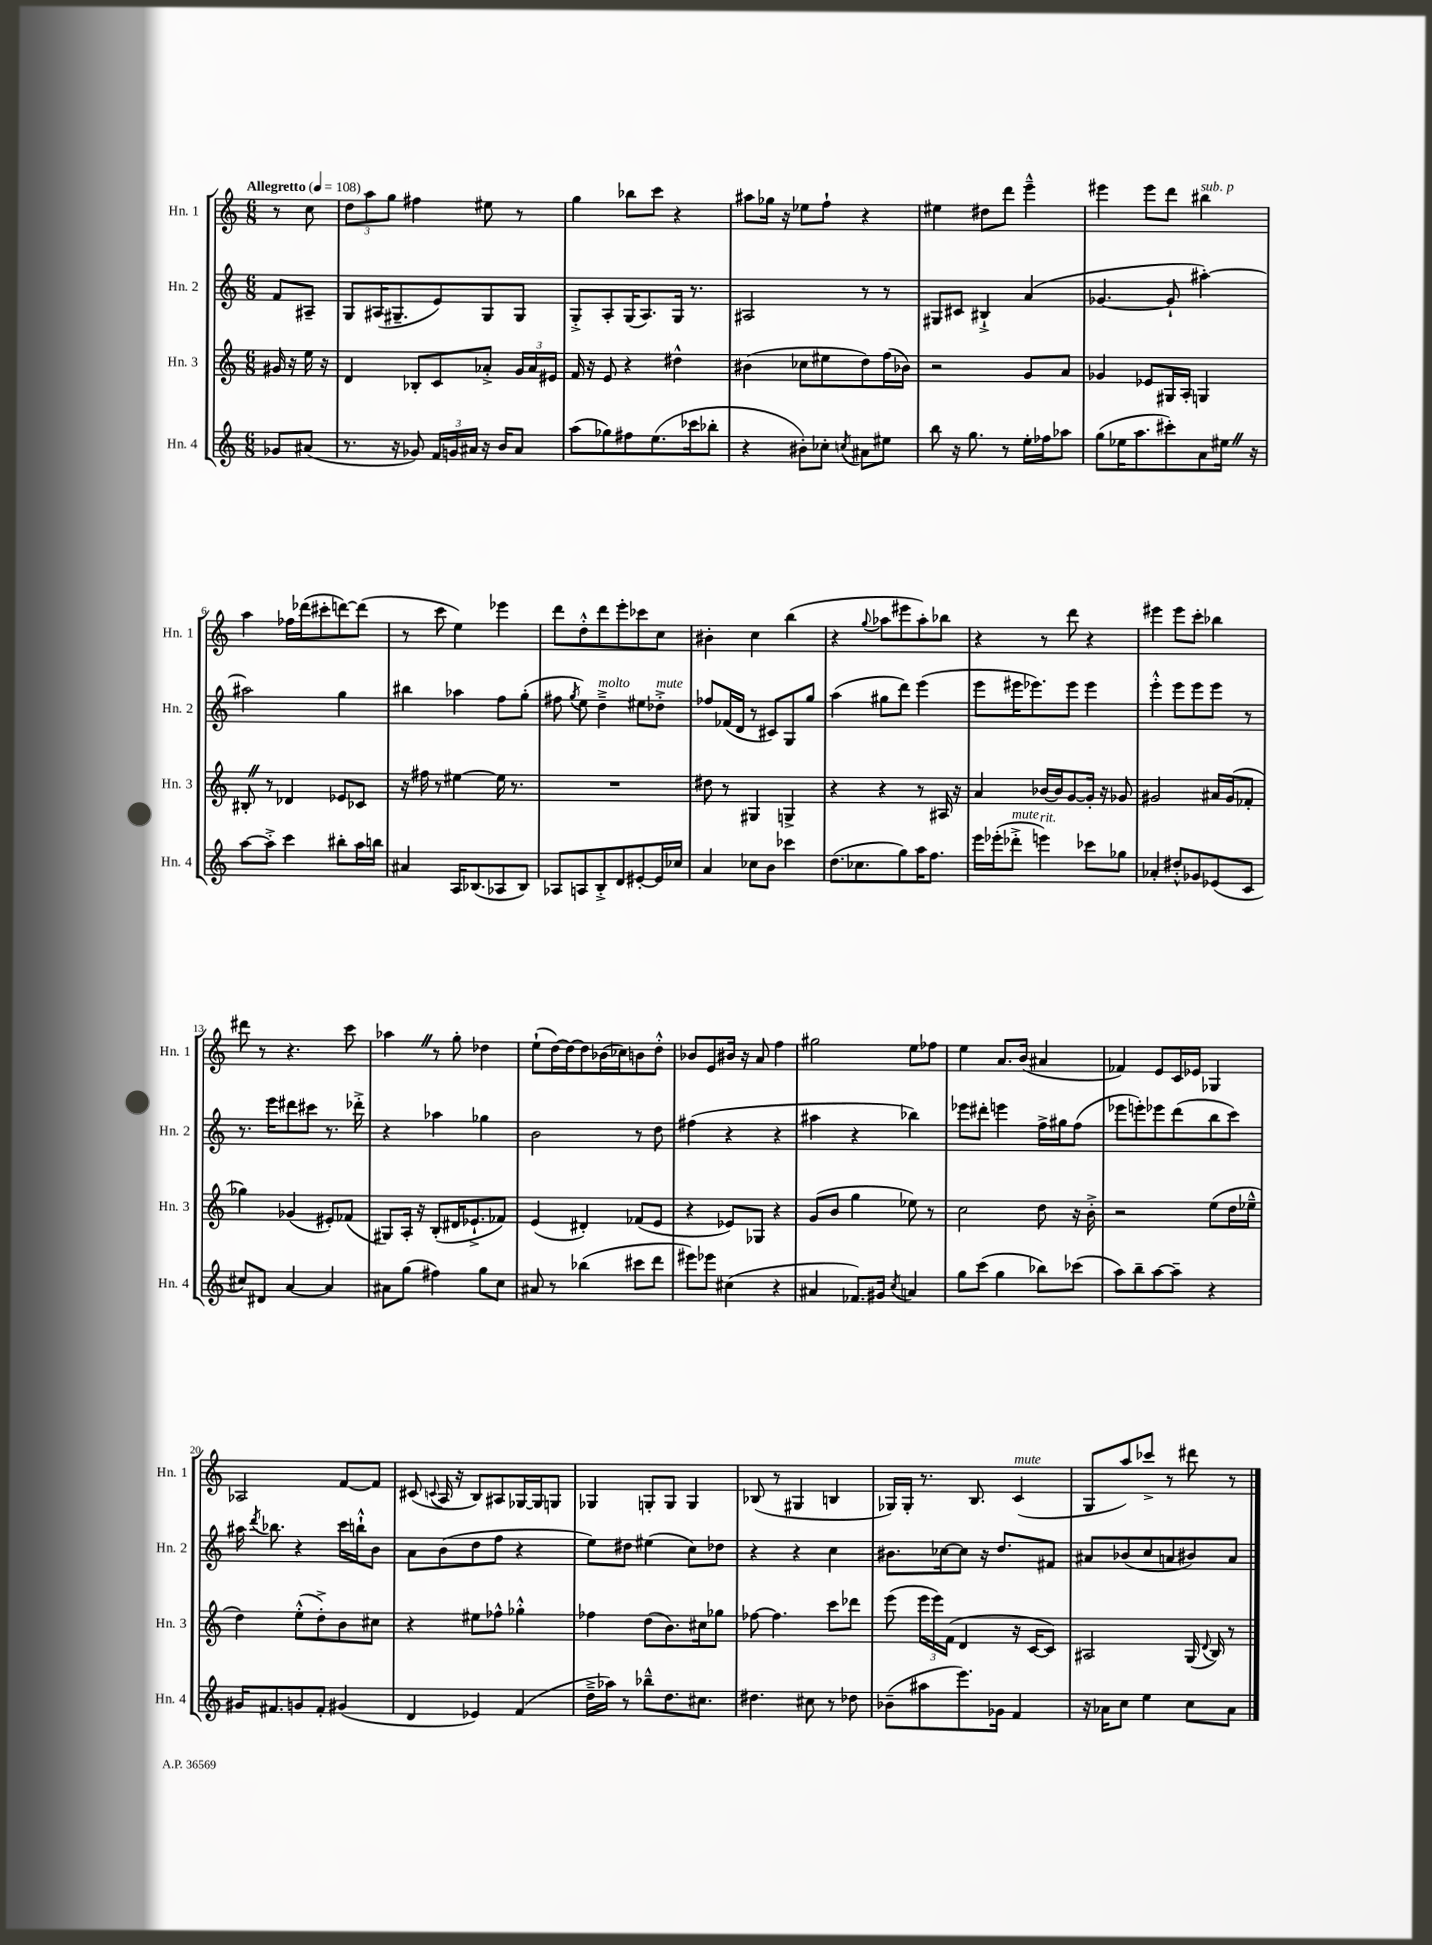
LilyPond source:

<<
\new StaffGroup <<
\new Staff = "s0" \with { instrumentName = "Hn. 1" shortInstrumentName = "Hn. 1" } {
    \clef treble \key c \major \numericTimeSignature \time 6/8 \partial 4 \tempo "Allegretto" 4 = 108
    \autoBeamOff r8 c''8 |
    \tuplet 3/2 { d''8[ a''8 g''8] } fis''4 eis''8 r8 |
    g''4 bes''8[ c'''8] r4 |
    ais''8[ ges''16] r16 ees''8[ f''8]-! r4 |
    eis''4 dis''8[ d'''8] e'''4---^ |
    eis'''4 eis'''8[ d'''8] bis''4^\markup { \italic "sub. p" } |
    a''4 fes''16[ des'''16( cis'''8-. d'''8~) d'''8]( |
    r8 c'''8 e''4) ees'''4 |
    d'''8[ d''8-.-^ d'''8 e'''8-. ces'''8 c''8] |
    bis'4-. c''4 b''4( |
    r4 \appoggiatura { g''8 } aes''8[ eis'''8 aes''8-.) bes''8] |
    r4 r8 d'''8 r4 |
    eis'''4 eis'''8[ c'''8]-. bes''4 |
    dis'''8 r8 r4. c'''8 |
    aes''4 \once \override BreathingSign.text = \markup { \musicglyph "scripts.caesura.straight" } \breathe r8 g''8-. des''4 |
    e''8[-!( d''16~) d''16~ d''8 bes'16( ces''16) b'8 d''8]-.-^ |
    bes'8[ e'8 bis'16] r16 a'8 f''4 |
    gis''2 e''8[ fes''8] |
    e''4 a'8.[ b'16]( ais'4 |
    fes'4) e'8[ c'16 ees'16] ges4 |
    aes2 f'8[~ f'8] |
    cis'8( \appoggiatura { c'8 } a16 r16 b8[) ais8 ges16~ ges16 g8] |
    ges4 g8[-. g8] g4 |
    bes8( r8 gis4 b4 |
    ges16[) ges16]-. r8. b8. c'4^\markup { \italic "mute" }( |
    g8[ a''8) ces'''8]-> r8 dis'''8 r8 \bar "|." |
}
\new Staff = "s1" \with { instrumentName = "Hn. 2" shortInstrumentName = "Hn. 2" } {
    \clef treble \key c \major \numericTimeSignature \time 6/8 \partial 4
    \autoBeamOff f'8[ ais8]-- |
    g8[ ais16( gis8.-- e'8) gis8 gis8] |
    g8[-.-> a8-. g16( a8.) g16] r8. |
    ais2 r8 r8 |
    gis8[ cis'8] bis4-!-> a'4( |
    ges'4.~ ges'8-! ais''4~-.) |
    ais''2 g''4 |
    bis''4 aes''4 f''8[ g''8]-.( |
    fis''8 \acciaccatura { g''8 } e''8) d''4--->^\markup { \italic "molto" } eis''8[ des''8]-.->^\markup { \italic "mute" } |
    fes''8[ fes'16( d'16] r8 cis'8[) g8 g''8] |
    a''4( gis''8[ d'''8]) e'''4( |
    e'''8[ eis'''16 ees'''8.) ees'''8] ees'''4 |
    e'''4-.-^ e'''8[ e'''8 e'''8] r8 |
    r8. e'''16[ dis'''8 cis'''8] r8. des'''16-.-> |
    r4 aes''4 ges''4 |
    b'2 r8 d''8 |
    fis''4( r4 r4 |
    ais''4 r4 bes''4) |
    ees'''8[ dis'''8]-. e'''4 f''16[-> gis''16 f''8]( |
    ees'''8[ e'''8-.) ees'''8 d'''8( b''8 c'''8]) |
    ais''16 \acciaccatura { d'''8 } bes''8. r4 c'''16[ b''16-!-^ b'8] |
    a'8[ b'8( d''8 f''8] r4 |
    e''8[) dis''8] eis''4( c''8[) des''8] |
    r4 r4 c''4 |
    bis'8.[ ces''16~ ces''8] r16 d''8.[ fis'8] |
    ais'8[ bes'8( c''8 a'8 bis'8) a'8] \bar "|." |
}
\new Staff = "s2" \with { instrumentName = "Hn. 3" shortInstrumentName = "Hn. 3" } {
    \clef treble \key c \major \numericTimeSignature \time 6/8 \partial 4
    \autoBeamOff gis'16 r16 e''16 r16 |
    d'4 bes8[-. c'8 aes'8]-.-> \tuplet 3/2 { g'16[ aes'16 eis'16] } |
    f'16 r16 e'8 r4 dis''4-^ |
    bis'4( ces''8[ eis''8 d''8) f''16( bes'16]) |
    r2 g'8[ a'8] |
    ges'4 ees'8[ gis16 a16]-. g4 |
    bis8-. \once \override BreathingSign.text = \markup { \musicglyph "scripts.caesura.straight" } \breathe r8 des'4 ees'8[ ces'8] |
    r16 fis''16 r8 eis''4~ eis''16 r8. |
    R2. |
    dis''8 r8 gis4 g4-> |
    r4 r4 r8 ais16 r16 |
    a'4 bes'16[~ bes'16 g'8~ g'16]-. r16 ges'8 |
    gis'2 ais'16[ gis'16( fes'8]-. |
    ges''4) ges'4( eis'8[-.) fes'8]( |
    gis8[) a16]-. r16 b8[-.( dis'16 ees'8.-!-> fes'8]) |
    e'4( dis'4-.) fes'8[( e'8] |
    r4 ees'8[) ges8] r4 |
    g'8[( b'8] g''4 ees''8) r8 |
    c''2 d''8 r16 b'16-.-> |
    r2 e''8[( d''16 ees''16]---^ |
    d''4) e''8[-.-^( d''8-.->) b'8 cis''8] |
    r4 eis''8[ fes''8]-^ ges''4-.-^ |
    fes''4 d''8[( b'8.) cis''16 ges''8] |
    fes''8~ fes''4. c'''8[ des'''8] |
    e'''8( \tuplet 3/2 { e'''16[ e'''16) f'16]( } d'4 r16 c'16[~ c'8]) |
    ais2 g16( \appoggiatura { d'8 } b16) r8 \bar "|." |
}
\new Staff = "s3" \with { instrumentName = "Hn. 4" shortInstrumentName = "Hn. 4" } {
    \clef treble \key c \major \numericTimeSignature \time 6/8 \partial 4
    \autoBeamOff ges'8[ ais'8]( |
    r8. r16 ges'8) \tuplet 3/2 { f'16[ g'16 ais'16] } r16 b'16[ ais'8] |
    a''8[( ges''8) fis''8 e''8.( ces'''16 bes''8]-. |
    r4 bis'8[-.) ces''8]-. \acciaccatura { c''8 } ais'8[ eis''8] |
    b''8 r16 g''8. r8 e''16[-. fes''16 aes''8] |
    g''8[( ees''16 a''8. cis'''8-.) a'8 eis''16] \once \override BreathingSign.text = \markup { \musicglyph "scripts.caesura.straight" } \breathe r16 |
    a''8[~ a''8]-.-> c'''4 bis''8[-. a''16 b''16] |
    ais'4 a16[ bes8.( aes8 bes8]) |
    aes8[ a8 b8-.-> d'8 eis'8~-. eis'16 ces''16] |
    a'4 ces''8[ b'8] ces'''4 |
    d''8.[( ces''8. g''8) a''16 f''8.] |
    e'''16[ ees'''16-.( des'''8]-.->^\markup { \italic "mute" } e'''4^\markup { \italic "rit." }) ces'''8[ ges''8] |
    aes'4-. dis''8[-.-^ ges'8 ees'8( c'8] |
    cis''8[) dis'8] a'4~ a'4 |
    ais'8[ g''8]( fis''4) g''8[ c''8] |
    ais'8 r8 bes''4( cis'''8[ d'''8] |
    eis'''8[) ees'''8] cis''4( r4 |
    ais'4 fes'8.[) gis'16] \acciaccatura { c''8 } a'4 |
    g''8[ c'''8]( g''4 bes''8[) ces'''8]( |
    a''8[) b''8-- a''8~ a''8]-- r4 |
    gis'16[ fis'8. g'8 fis'8]-. gis'4( |
    d'4 ees'4) f'4( |
    d''16[---> aes''16]) r8 bes''8[---^ d''8. cis''8.] |
    dis''4. cis''8 r8 des''8 |
    bes'8[--( ais''8 e'''8.) ges'16] f'4 |
    r16 aes'16[ c''8] e''4 c''8[ aes'8] \bar "|." |
}
>>
>>
